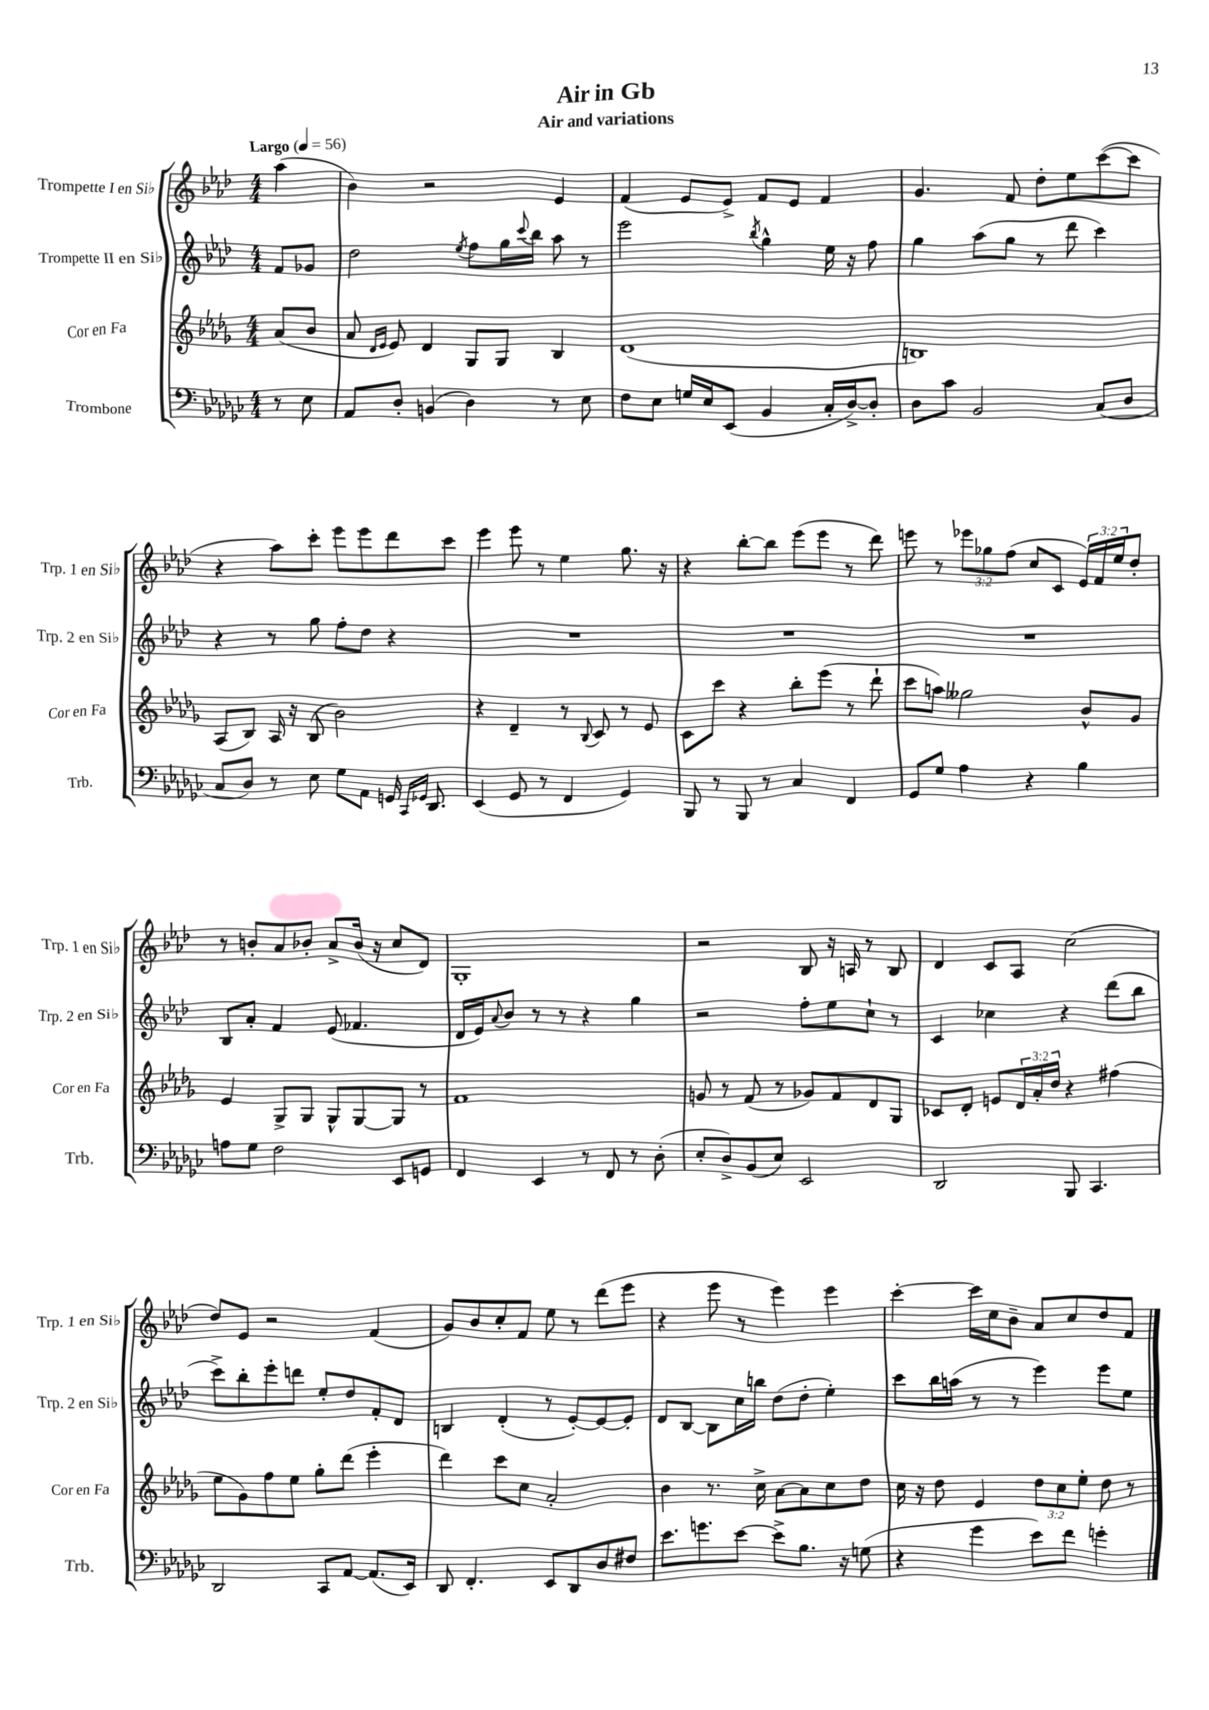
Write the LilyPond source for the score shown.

\header { title = "Air in Gb" subtitle = "Air and variations" }
<<
\new StaffGroup <<
\new Staff = "s0" \with { instrumentName = "Trompette I en Sib" shortInstrumentName = "Trp. 1 en Sib" } {
    \clef treble \key aes \major \numericTimeSignature \time 4/4 \override Staff.TupletNumber.text = #tuplet-number::calc-fraction-text \partial 4 \tempo "Largo" 4 = 56
    aes''4( |
    bes'4) r2 ees'4 |
    f'4( ees'8 ees'8->) f'8 ees'8 f'4 |
    g'4. f'8 des''8-. ees''8 c'''8~( c'''8 |
    r4 aes''8) c'''8-. ees'''8 ees'''8 des'''8 c'''8 |
    ees'''4 ees'''8 r8 ees''4 g''8. r16 |
    r4 bes''8~-. bes''8 ees'''8( ees'''8 r8 des'''8) |
    e'''8 r8 \tuplet 3/2 { ees'''8 ges''8 f''8( } c''8 c'8 \tuplet 3/2 { ees'16) f'16 ees''16 } des''8-. |
    r8 b'8-. aes'8 bes'8-. aes'8-> bes'16( r16 c''8 des'8) |
    g1-. |
    r2 bes8 r16 a16 r8 bes8 |
    des'4 c'8 aes8 c''2( |
    des''8) ees'8 r2 f'4( |
    g'8) bes'8 c''8-. f'8 ees''8 r8 des'''8( ees'''8 |
    r4 ees'''8 r8 ees'''4) ees'''4 |
    c'''4~-. c'''16 c''16 bes'8-- aes'8 c''8 des''8 f'8 \bar "|." |
}
\new Staff = "s1" \with { instrumentName = "Trompette II en Sib" shortInstrumentName = "Trp. 2 en Sib" } {
    \clef treble \key aes \major \numericTimeSignature \time 4/4 \partial 4
    f'8 ges'8 |
    des''2 \acciaccatura { ees''8 } f''8 g''16 \appoggiatura { c'''8 } bes''16 aes''8 r8 |
    ees'''2 \acciaccatura { bes''8 } g''4-^ ees''16 r16 f''8 |
    g''4 aes''8( g''8 r8 des'''8 c'''4) |
    r4 r8 g''8 f''8-. des''8 r4 |
    R1 |
    R1 |
    R1 |
    bes8 aes'8-. f'4 ees'8( fes'4. |
    des'16 ees'16) \appoggiatura { aes'8 } bes'8 r8 r8 r4 g''4 |
    r2 f''8-. ees''8 c''8-! r8 |
    c'4 ces''4 r4 des'''8( bes''8 |
    c'''8->) bes''8-. ees'''8-. d'''8 ees''8-. des''8 f'8-. des'8 |
    b4 des'4-.( r8 ees'8~-.) ees'8~ ees'8-. |
    des'8 bes8~ bes8 c''16 b''16 des''8( des''8-. ees''4-.) |
    c'''8 bes''16 a''16( r8 r8 ees'''4) ees'''8 ees''8 \bar "|." |
}
\new Staff = "s2" \with { instrumentName = "Cor en Fa" shortInstrumentName = "Cor en Fa" } {
    \clef treble \key des \major \numericTimeSignature \time 4/4 \override Staff.TupletNumber.text = #tuplet-number::calc-fraction-text \partial 4
    aes'8( bes'8 |
    aes'8 \grace { des'16 ees'16 } ees'8) des'4 ges8 ges8 bes4 |
    des'1( |
    b1) |
    aes8( bes8) aes16 r16 bes8( bes'2) |
    r4 des'4-- r8 \appoggiatura { bes8 } c'8 r8 ees'8 |
    c'8 c'''8 r4 bes''8-. ees'''8( r8 des'''8-! |
    c'''8 a''8) geses''2 bes'8-^ ges'8 |
    ees'4 ges8-> ges8 ges8-^ ges8~ ges8 r8 |
    f'1 |
    g'8 r8 f'8( r8 ges'8) f'8 des'8 ges8 |
    ces'8 des'8-. e'8 \tuplet 3/2 { des'16 aes'16-. des''16 } r4 fis''4( |
    ees''8 ges'8) f''8 ees''8 ges''8-. des'''8( ees'''4-. |
    des'''4) c'''8 c''8 aes'2-. |
    bes'4 r8. c''16-> aes'8~ aes'8 c''8 des''8 |
    c''16 r16 des''8 ees'4 \tuplet 3/2 { des''8 c''8 ees''8-. } des''8 r8 \bar "|." |
}
\new Staff = "s3" \with { instrumentName = "Trombone" shortInstrumentName = "Trb." } {
    \clef bass \key ges \major \numericTimeSignature \time 4/4 \partial 4
    r8 ees8 |
    aes,8 des8-. b,4( des4) r8 ees8 |
    f8 ees8 g16 ees16 ees,8( bes,4 ces16-. des16~->) des8-. |
    des8 ces'8 bes,2 ces8( des8 |
    ces8 des8) r8 ees8 ges8 aes,8 g,16 \grace { ces,16 ges,16 } des,8. |
    ees,4( ges,8 r8 f,4 ges,4) |
    bes,,8 r8 bes,,8 r8 ces4 f,4 |
    ges,8 ges8 aes4 r4 bes4 |
    a8 ges8 f2 ees,8 g,8 |
    f,4 ees,4 r8 f,8 r8 des8-.( |
    ees8-. des8->) bes,8( ees8) ees,2 |
    des,2 bes,,8 ces,4. |
    des,2 ces,8 aes,8~ aes,8.( ees,16) |
    des,8 f,4.-. ees,8 des,8 des8 fis8 |
    ees'8. g'8. ees'8~ ees'8-> bes8. r16 g8( |
    r4 ges'4 ees'8) f'8 g'4-. \bar "|." |
}
>>
>>
\layout { \context { \Score \remove "Bar_number_engraver" } }
